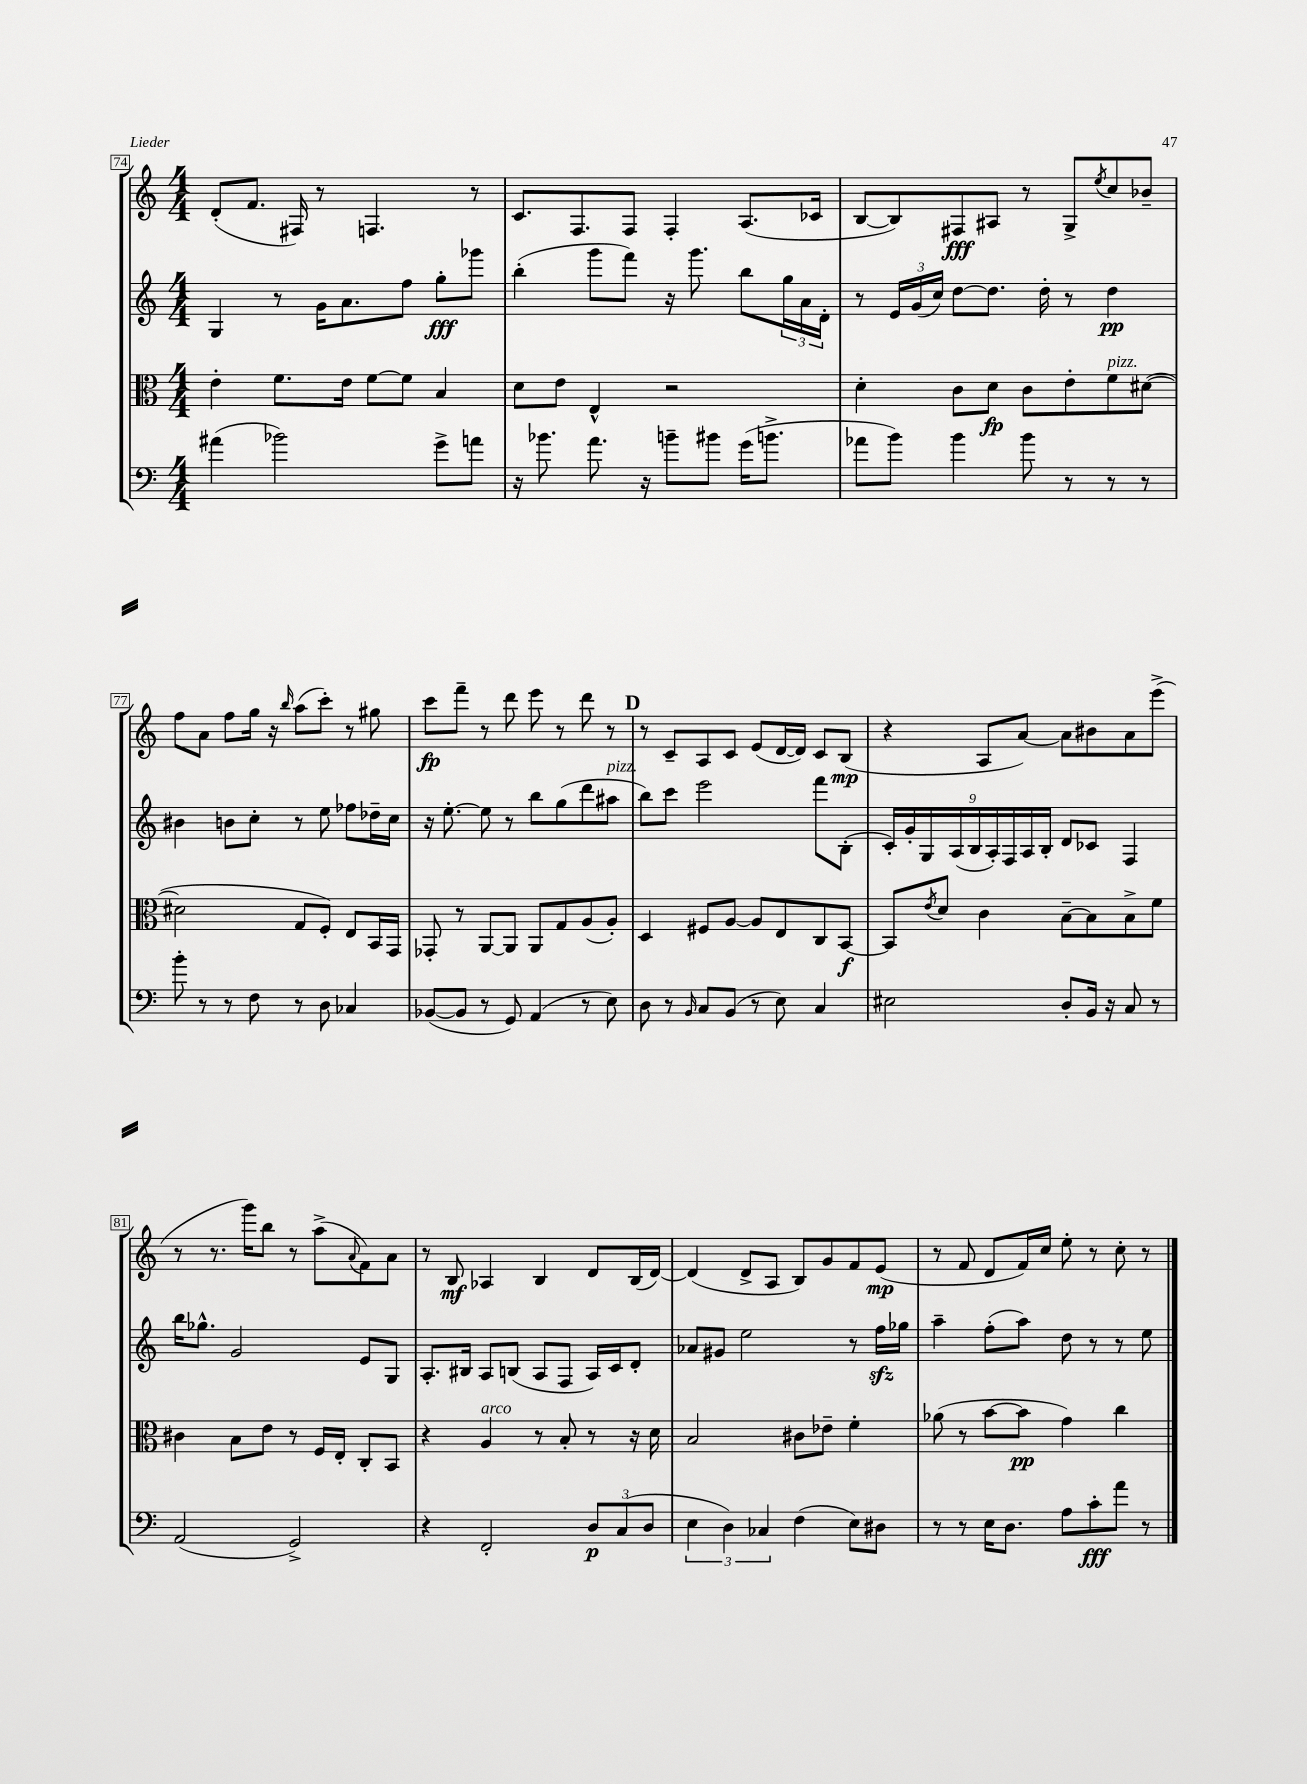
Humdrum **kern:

**kern	**dynam	**kern	**dynam	**kern	**dynam	**kern	**dynam
*part4	*part4	*part3	*part3	*part2	*part2	*part1	*part1
*staff4	*staff4	*staff3	*staff3	*staff2	*staff2	*staff1	*staff1
*clefF4	*	*clefC3	*	*clefG2	*	*clefG2	*
*k[]	*	*k[]	*	*k[]	*	*k[]	*
*M4/4	*	*M4/4	*	*M4/4	*	*M4/4	*
=74	=74	=74	=74	=74	=74	=74	=74
(4a#X\	.	4e'\	.	4G/	.	(8d'/L	.
.	.	.	.	.	.	8.f/J	.
2b-X\)	.	8.f\L	.	8r	.	.	.
.	.	.	.	.	.	16F#X/)	.
.	.	.	.	16g\KL	.	8r	.
.	.	16e\Jk	.	8.a\	.	.	.
.	.	[8f\L	.	.	.	4.Fn/	.
.	.	8f\J]	.	8ff\J	.	.	.
8g^\L	.	4B/	.	8gg'\L	fff	.	.
8an\J	.	.	.	8ggg-X\J	.	8r	.
=75	=75	=75	=75	=75	=75	=75	=75
16r	.	8d\L	.	(4bb'\	.	8.c/L	.
8.b-X\	.	.	.	.	.	.	.
.	.	8e\J	.	.	.	.	.
.	.	.	.	.	.	8.F/	.
8.a\	.	4E^^/	.	8ggg\L	.	.	.
.	.	.	.	8fff\J)	.	8F/J	.
16r	.	.	.	.	.	.	.
8bn~\L	.	2r	.	16r	.	4F'/	.
.	.	.	.	8.ggg\	.	.	.
8b#X\J	.	.	.	.	.	.	.
(16g\KL	.	.	.	8bb\L	.	(8.A/L	.
8.bn^\J	.	.	.	.	.	.	.
.	.	.	.	24gg\L	.	.	.
.	.	.	.	24a\	.	.	.
.	.	.	.	.	.	16c-X/Jk	.
.	.	.	.	24d'\JJ	.	.	.
=76	=76	=76	=76	=76	=76	=76	=76
8a-X\L	.	4d'\	.	8r	.	[8B/L	.
8b\J)	.	.	.	24e/LL	.	8B/])	.
.	.	.	.	(24g/	.	.	.
.	.	.	.	24cc/JJ)	.	.	.
4b\	.	8c\L	.	[8dd\L	.	8F#X/	fff
.	.	8d\J	fp	8.dd\J]	.	8A#X/J	.
8b\	.	8c\L	.	.	.	8r	.
.	.	.	.	16dd'\	.	.	.
8r	.	8e'\	.	8r	.	8G^/L	.
.	.	.	.	.	.	8qee/	.
!	!	!LO:TX:a:i:t=pizz.	!	!	!	!	!
8r	.	8f\	.	4dd\	pp	8cc/	.
8r	.	([8d#X\J	.	.	.	8b-X~/J	.
!!LO:LB:g=z
=77	=77	=77	=77	=77	=77	=77	=77
8b'\	.	2d#X\]	.	4b#X\	.	8ff\L	.
8r	.	.	.	.	.	8a\J	.
8r	.	.	.	8bn\L	.	8ff\L	.
8F\	.	.	.	8cc'\J	.	16gg\Jk	.
.	.	.	.	.	.	16r	.
.	.	.	.	.	.	16qqbb/	.
8r	.	8G/L	.	8r	.	(8aa\L	.
8D\	.	8F'/J)	.	8ee\	.	8ccc'\J)	.
4C-X/	.	8E/L	.	8ff-X\L	.	8r	.
.	.	16BB/L	.	16dd-X~\L	.	8gg#X\	.
.	.	16GG/JJ	.	16cc\JJ	.	.	.
=78	=78	=78	=78	=78	=78	=78	=78
([8BB-X/L	.	8GG-X'/	.	16r	.	8ccc\L	fp
.	.	.	.	[8.ee'\	.	.	.
8BB-/J]	.	8r	.	.	.	8fff~\J	.
8r	.	[8AA/L	.	8ee\]	.	8r	.
8GG/)	.	8AA/J]	.	8r	.	8ddd\	.
(4AA/	.	8AA/L	.	8bb\L	.	8eee\	.
.	.	8G/	.	(8gg\	.	8r	.
8r	.	(8A/	.	8ddd\	.	8ddd\	.
!	!	!	!	!LO:TX:a:i:t=pizz.	!	!	!
8E\)	.	8A'/J)	.	8aa#X\J	.	8r	.
!!LO:REH:place=s1:t=D
=79	=79	=79	=79	=79	=79	=79	=79
8D\	.	4D/	.	8bb\L)	.	8r	.
8r	.	.	.	8ccc\J	.	8c~/L	.
16qqBB/	.	.	.	.	.	.	.
8C/L	.	8F#X/L	.	2eee\	.	8A/	.
(8BB/J	.	[8A/J	.	.	.	8c/J	.
8r	.	8A/L]	.	.	.	(8e/L	.
8E\)	.	8E/	.	.	.	[16d/L	.
.	.	.	.	.	.	16d/JJ])	.
4C/	.	8C/	.	8fff\L	.	8c/L	.
.	.	[8BB/J	f	(8B'\J	.	(8B/J	mp
=80	=80	=80	=80	=80	=80	=80	=80
2E#X\	.	8BB/L]	.	18c'/LL)	.	4r	.
.	.	.	.	18g'/	.	.	.
.	.	.	.	18G/	.	.	.
.	.	8qe/	.	.	.	.	.
.	.	8d/J	.	.	.	.	.
.	.	.	.	(18A/	.	.	.
.	.	.	.	18B/	.	.	.
.	.	4c\	.	.	.	8A/L	.
.	.	.	.	18A'/)	.	.	.
.	.	.	.	18F/	.	.	.
.	.	.	.	.	.	[8a/J)	.
.	.	.	.	18A/	.	.	.
.	.	.	.	18B'/JJ	.	.	.
8D'/L	.	[8B~\L	.	8d/L	.	8a\L]	.
16BB/Jk	.	8B\]	.	8c-X/J	.	8b#X\	.
16r	.	.	.	.	.	.	.
8C/	.	8B^\	.	4F/	.	8a\	.
8r	.	8f\J	.	.	.	(8eee^\J	.
!!LO:LB:g=z
=81	=81	=81	=81	=81	=81	=81	=81
(2AA/	.	4c#X\	.	16bb\KL	.	8r	.
.	.	.	.	8.gg-X^^\J	.	.	.
.	.	.	.	.	.	8.r	.
.	.	8B\L	.	2g/	.	.	.
.	.	.	.	.	.	16ggg\KL)	.
.	.	8e\J	.	.	.	8bb\J	.
2GG^/)	.	8r	.	.	.	8r	.
.	.	16F/LL	.	.	.	(8aa^\L	.
.	.	16E'/JJ	.	.	.	.	.
.	.	.	.	.	.	8qqa/	.
.	.	8C'/L	.	8e/L	.	8f\)	.
.	.	8BB/J	.	8G/J	.	8a\J	.
=82	=82	=82	=82	=82	=82	=82	=82
4r	.	4r	.	8.A'/L	.	8r	.
.	.	.	.	.	.	8B/	mf
.	.	.	.	16B#X/Jk	.	.	.
!	!	!LO:TX:a:i:t=arco	!	!	!	!	!
2FF'/	.	4A/	.	8A/L	.	4A-X/	.
.	.	.	.	(8Bn/J	.	.	.
.	.	8r	.	8A/L	.	4B/	.
.	.	8B'/	.	8F/J	.	.	.
12D/L	p	8r	.	16A/LL)	.	8d/L	.
.	.	.	.	16c/J	.	.	.
(12C/	.	.	.	.	.	.	.
.	.	16r	.	8d'/J	.	(16B/L	.
12D/J	.	.	.	.	.	.	.
.	.	16d\	.	.	.	[16d/JJ)	.
=83	=83	=83	=83	=83	=83	=83	=83
6E\	.	2B/	.	8a-X/L	.	(4d/]	.
.	.	.	.	8g#X/J	.	.	.
6D\)	.	.	.	.	.	.	.
.	.	.	.	2ee\	.	8d^/L	.
6C-X/	.	.	.	.	.	.	.
.	.	.	.	.	.	8A/J	.
(4F\	.	8c#X\L	.	.	.	8B/L)	.
.	.	8e-X~\J	.	.	.	8g/	.
8E\L)	.	4f'\	.	8r	.	8f/	.
8D#X\J	.	.	.	16ffzz\LL	.	(8e/J	mp
.	.	.	.	16gg-X\JJ	.	.	.
=84	=84	=84	=84	=84	=84	=84	=84
8r	.	(8a-X\	.	4aa~\	.	8r	.
8r	.	8r	.	.	.	8f/	.
16E\KL	.	[8b\L	.	(8ff'\L	.	8d/L	.
8.D\J	.	.	.	.	.	.	.
.	.	8b\J]	pp	8aa\J)	.	16f/L)	.
.	.	.	.	.	.	16cc/JJ	.
8A\L	.	4g\)	.	8dd\	.	8ee'\	.
8c'\	fff	.	.	8r	.	8r	.
8a\J	.	4cc\	.	8r	.	8cc'\	.
8r	.	.	.	8ee\	.	8r	.
==	==	==	==	==	==	==	==
*-	*-	*-	*-	*-	*-	*-	*-
